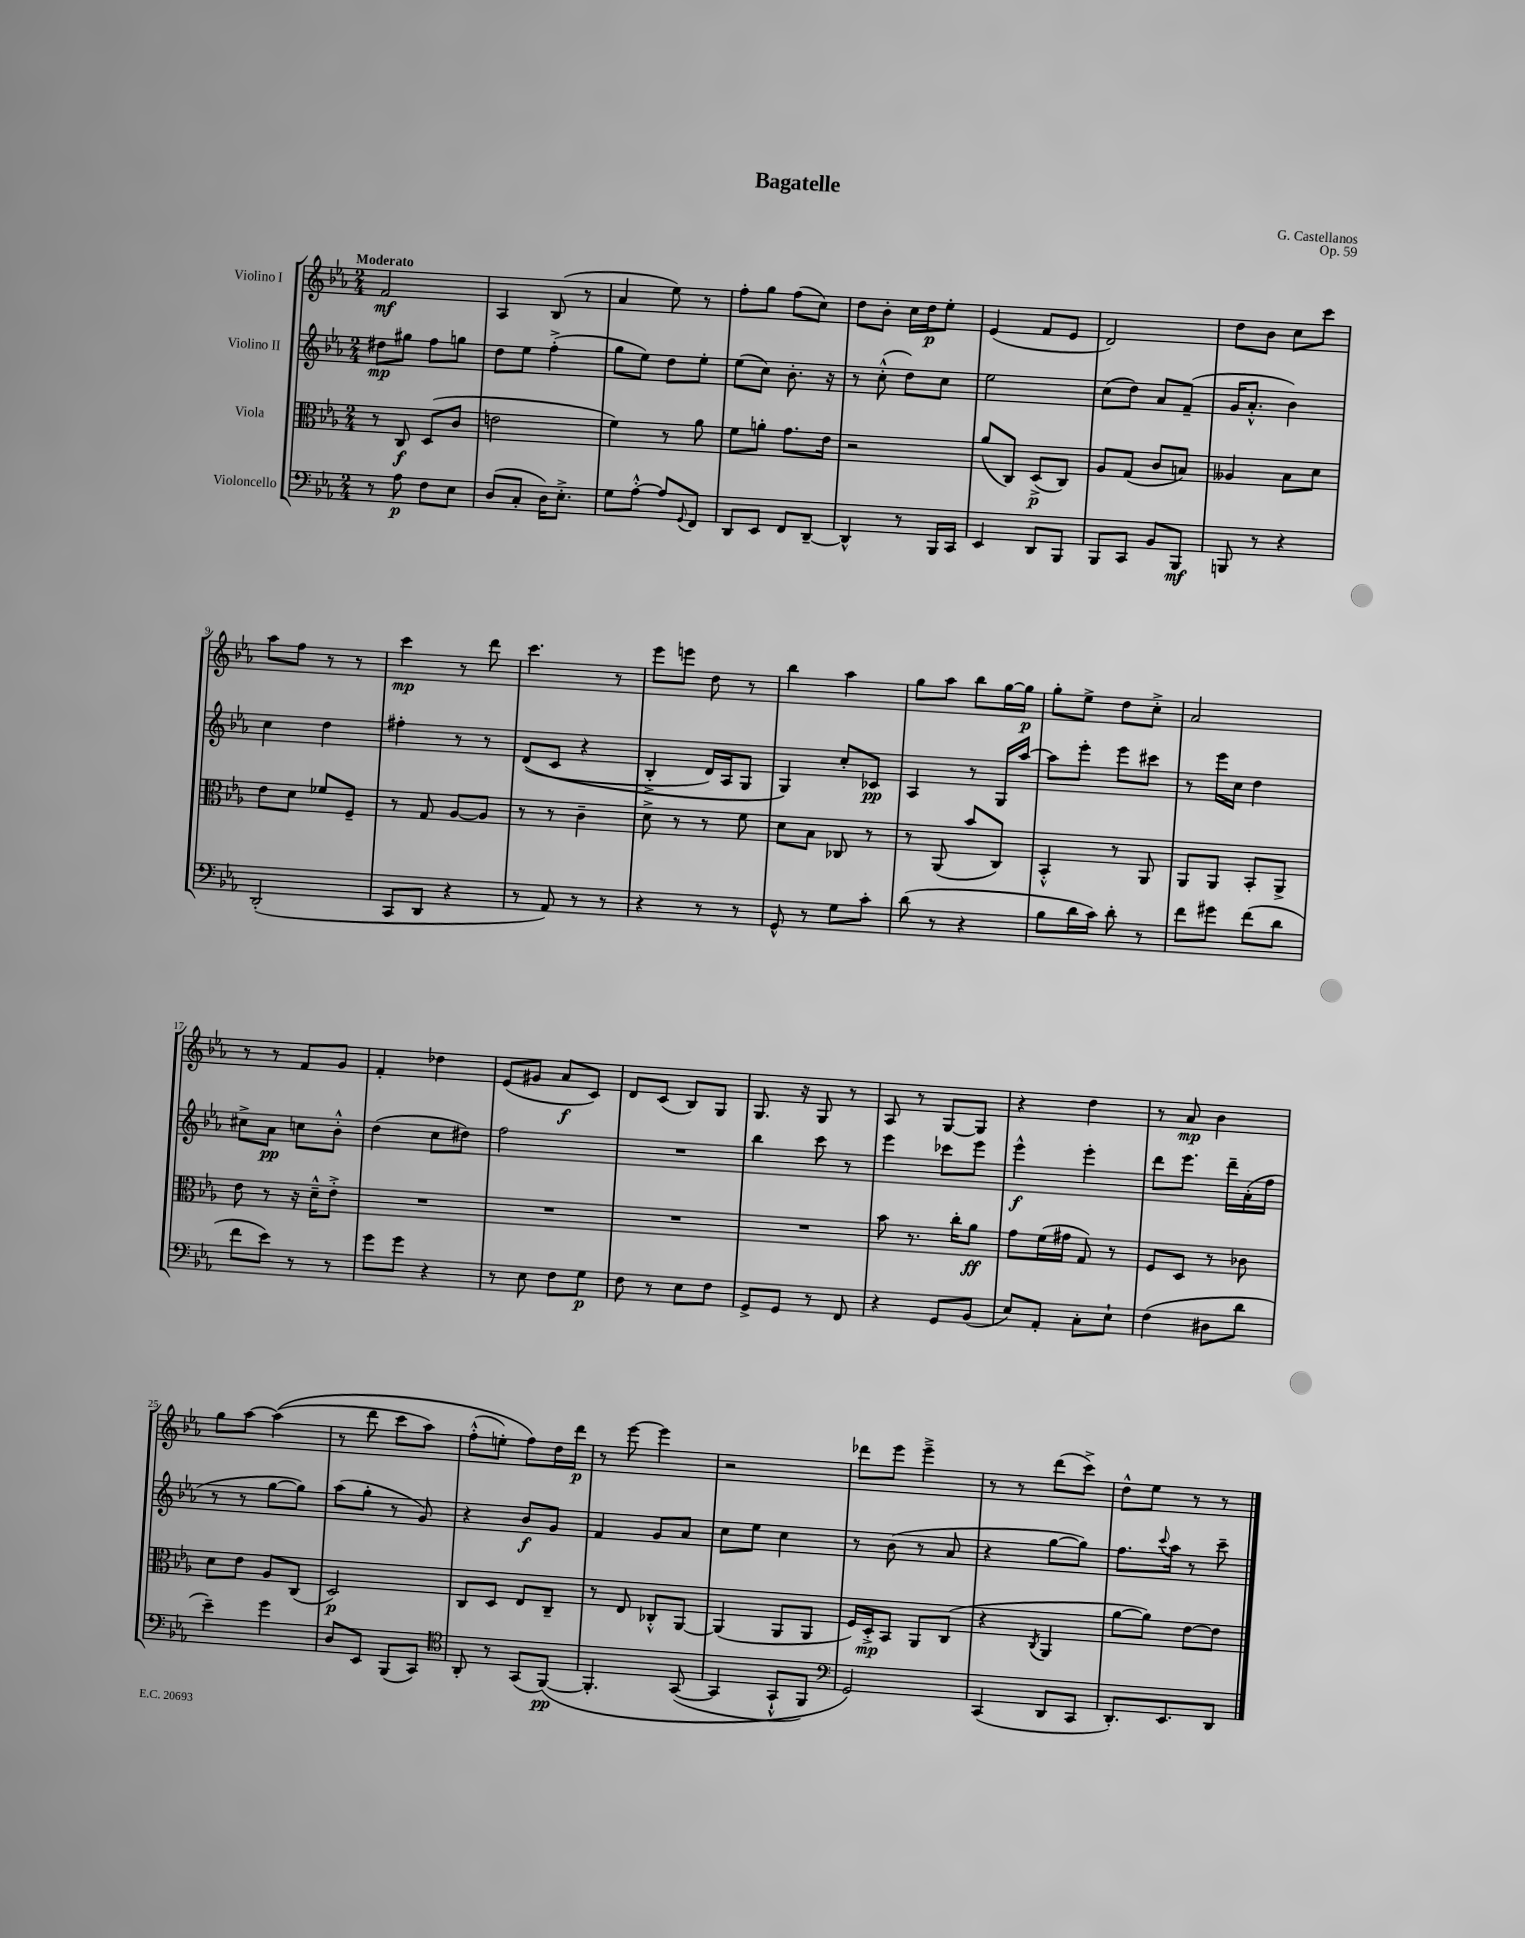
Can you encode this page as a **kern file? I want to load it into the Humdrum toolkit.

**kern	**kern	**kern	**kern
*staff4	*staff3	*staff2	*staff1
*clefF4	*clefC3	*clefG2	*clefG2
*k[b-e-a-]	*k[b-e-a-]	*k[b-e-a-]	*k[b-e-a-]
*M2/4	*M2/4	*M2/4	*M2/4
8r	8r	8dd#	2f
8A-	8C	8gg#	.
8F	(8D	8ff	.
8E-	8c	8gg	.
=	=	=	=
(8D	2e	8dd	4A-
8C'	.	8ee-	.
16D)	.	(4ff'^	(8B-
8.E-'^	.	.	.
.	.	.	8r
=	=	=	=
8G	4f)	8gg	4a-
[8A-'^^	.	8ee-)	.
8A-]	8r	8dd	8ee-)
8qqGG	.	.	.
8FF	8a-	8ee-'	8r
=	=	=	=
8DD	8f	(8ee-	8ff'
8EE-	8a'	8cc)	8gg
8FF	8.g	8.b-'	(8ff
[8DD~	.	.	8cc)
.	16e-	16r	.
=	=	=	=
4DD^^]	2r	8r	8dd
.	.	(8cc'^^	8b-'
8r	.	8dd)	16cc
.	.	.	16dd
16BBB-	.	8cc	8ee-'
16CC	.	.	.
=	=	=	=
4EE-	(8a-	2ee-	(4e-
.	8C)	.	.
8DD	(8D^	.	8f
8BBB-	8C)	.	8e-
=	=	=	=
8BBB-	8A-	(8cc	2d)
8CC	(8G	8dd)	.
8BB-	8c	8a-	.
8BBB-	8B)	(8f~	.
=	=	=	=
8BBB	4A--	16g	8dd
.	.	8.a-'^^	.
8r	.	.	8b-
4r	8B-	4b-)	8cc
.	8d	.	8ccc
=	=	=	=
(2DD'	8e-	4cc	8aa-
.	8d	.	8ff
.	8f-	4dd	8r
.	8F~	.	8r
=	=	=	=
8CC	8r	4ff#'	4ccc
8DD	8G	.	.
4r	[8A-	8r	8r
.	8A-]	8r	8ddd
=	=	=	=
8r	8r	&((8d	4.ccc
8AA-)	8r	8c	.
8r	4c~	4r	.
8r	.	.	8r
=	=	=	=
4r	8d^	4B-'^	8eee-
.	8r	.	8eee
8r	8r	16d)	8dd
.	.	16A-	.
8r	8f	8G	8r
=	=	=	=
8GG^^	8d	4G&)	4bb-
8r	8B-	.	.
8G	8C-	8cc'	4aa-
8c'	8r	8c-	.
=	=	=	=
(8d	8r	4A-	8gg
8r	(8AA-	.	8aa-
4r	8b-	8r	8bb-
.	8C)	16G	[16gg
.	.	[16aa-	16gg]
=	=	=	=
8B-	4BB-'^^	8aa-]	8gg'
16d	.	8eee-'	8ee-^
16c)	.	.	.
8d'	8r	8eee-	8dd
8r	8AA-	8ccc#	8cc'^
=	=	=	=
8f	8AA-	8r	2a-
8g#	8AA-	16eee-	.
.	.	16cc	.
(8f	8BB-'	4dd	.
8d	8AA-^	.	.
=	=	=	=
8f	8e-	8cc#^	8r
8e-)	8r	8a-	8r
8r	16r	8cc	8f
.	16d~^^	.	.
8r	8e-'^	8b-'^^	8g
=	=	=	=
8g	2r	(4dd	4f'
8g	.	.	.
4r	.	8cc	4dd-
.	.	8dd#)	.
=	=	=	=
8r	2r	2ff	(8e-
8E-	.	.	8g#
8F	.	.	8a-
8G	.	.	8c)
=	=	=	=
8F	2r	2r	8d
8r	.	.	(8c
8E-	.	.	8B-)
8F	.	.	8G
=	=	=	=
8GG^	2r	4bb-	8.G
8GG	.	.	.
.	.	.	16r
8r	.	8ccc	8G
8FF	.	8r	8r
=	=	=	=
4r	8b-	4eee-	8A-
.	8.r	.	8r
8GG	.	8ccc-	[8G
.	16cc'	.	.
(8BB-	8a-	8eee-	8G]
=	=	=	=
8E-)	8g	4eee-^^	4r
8AA-'	(16f	.	.
.	16g#	.	.
8C'	8G)	4eee-'	4dd
8E-`	8r	.	.
=	=	=	=
(4F	8F	8ddd	8r
.	8D	8.eee-	8a-
8D#	8r	.	4b-
.	.	16ddd~	.
8d	8c-	(16a-'	.
.	.	16ff	.
=	=	=	=
4e-~)	8d	8r	8gg
.	8e-	8r	[8aa-
4g	8A-	[8gg	&((4aa-]
.	(8C	8gg])	.
=	=	=	=
8D	2D)	(8aa-	8r
8EE-	.	8gg'	8ddd
(8BBB-	.	8r	8ccc
8CC)	.	8g)	8aa-)
=	=	=	=
*clefC4	*	*	*
8AA-'	8C	4r	(8ff'^^
8r	8D	.	8ee')
(8GG	8E-	8b-	8ff&)
&([8FF)	8C~	8g	16dd
.	.	.	16ddd
=	=	=	=
4.FF']	8r	4f	8r
.	8E-	.	[8eee-
.	8C-'^^	8g	4eee-]
([8GG	[8AA-	8a-	.
=	=	=	=
4GG]	(4AA-]	8cc	2r
.	.	8ee-	.
8GG`^^	8AA-	4cc	.
8FF)	8AA-	.	.
=	=	=	=
*clefF4	*	*	*
2GG&)	16F)	8r	8ddd-
.	16D'^	.	.
.	8BB-	(8b-	8eee-
.	8AA-	8r	4eee-~^
.	(8C	8a-	.
=	=	=	=
(4CC	4r	4r	8r
.	.	.	8r
.	8qC	.	.
8DD	4AA-	[8gg	(8ddd
8CC	.	8gg])	8ccc^)
=	=	=	=
8.DD')	[8a-	8.ff	8dd^^
.	8a-])	.	8ee-
.	.	8qqccc	.
8.EE-	.	16aa-	.
.	[8e-	8r	8r
8DD	8e-]	8ccc~	8r
==	==	==	==
*-	*-	*-	*-
